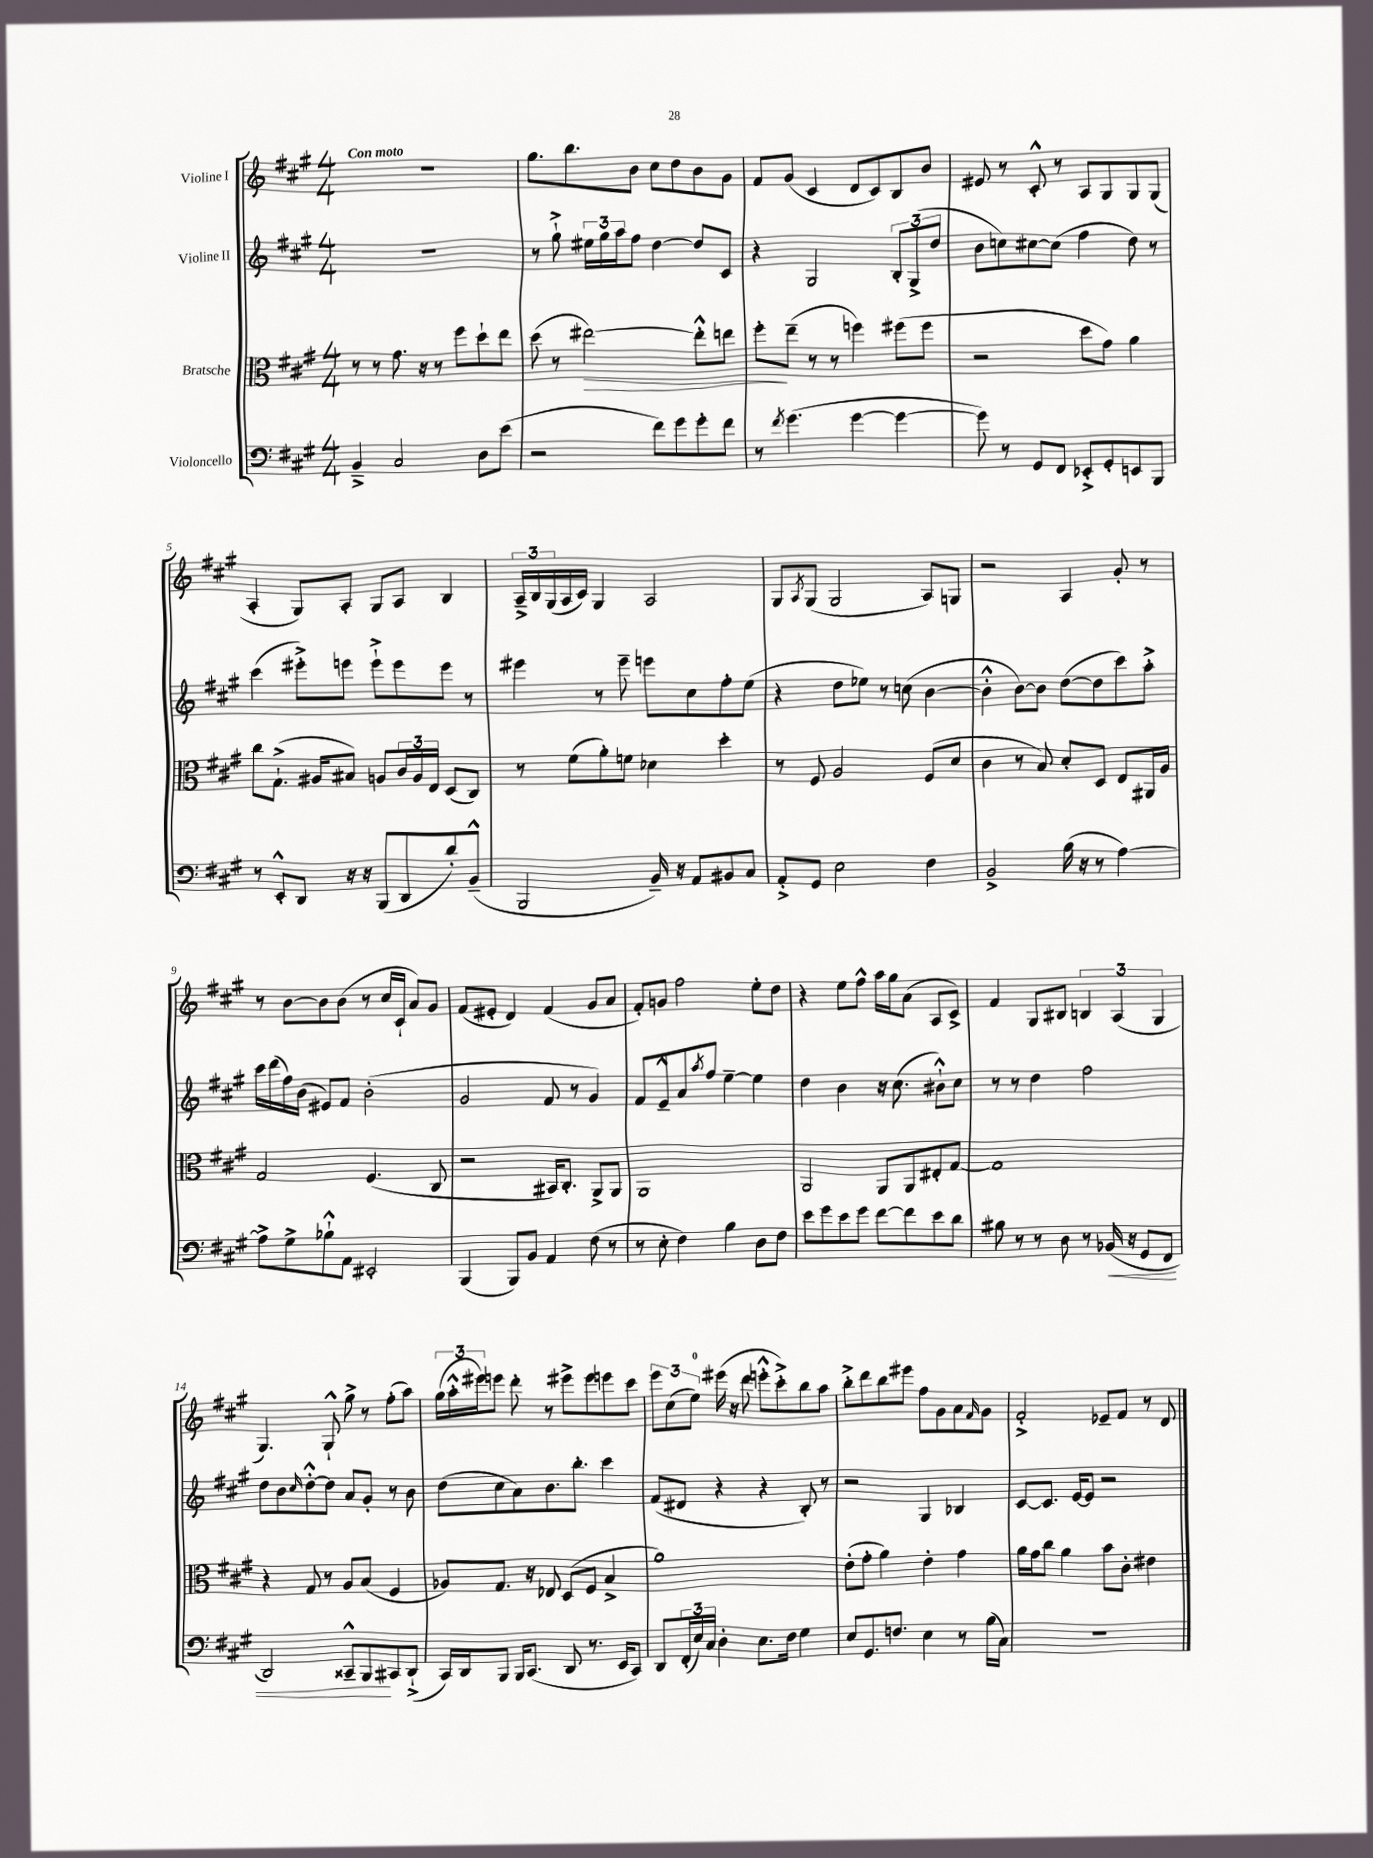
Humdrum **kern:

**kern	**dynam	**kern	**dynam	**kern	**kern
*part4	*part4	*part3	*part3	*part2	*part1
*staff4	*staff4	*staff3	*staff3	*staff2	*staff1
*I"Violoncello	*	*I"Bratsche	*	*I"Violine II	*I"Violine I
*clefF4	*	*clefC3	*	*clefG2	*clefG2
*k[f#c#g#]	*	*k[f#c#g#]	*	*k[f#c#g#]	*k[f#c#g#]
*M4/4	*	*M4/4	*	*M4/4	*M4/4
=1	=1	=1	=1	=1	=1
!	!	!	!	!	!LO:TX:a:B:t=Con moto
4BB~^/	.	8r	.	1r	1r
.	.	8r	.	.	.
2C#/	.	8.g#\	.	.	.
.	.	16r	.	.	.
.	.	8r	.	.	.
.	.	8ff#\L	.	.	.
8D\L	.	8dd`\	.	.	.
(8e\J	.	8ee\J	.	.	.
=2	=2	=2	=2	=2	=2
2r	.	(8dd\	.	8r	8.gg#\L
.	.	8r	.	8gg#`^\	.
.	.	.	.	.	8.bb\
!	!	!	!LO:HP:b	!	!
.	.	[2ee#X\)	>	24ee#X\LL	.
.	.	.	.	24gg#\	.
.	.	.	.	24aa\J	.
.	.	.	.	8ff#\J	8b\J
8f#\L)	.	.	.	[4dd\	8cc#\L
8g#\	.	.	.	.	8dd\
8g#'\	.	8ee#'^^\L]	.	8dd/L]	8b\
8f#\J	.	8een\J	.	8c#/J	8g#\J
=3	=3	=3	=3	=3	=3
8r	.	8ff#'\L	.	4r	8f#/L
8qf#/	.	.	.	.	.
(4.g#\	.	(8ee~\J	]	.	(8g#/J
.	.	8r	.	2G#/	4c#/
.	.	8r	.	.	.
[4g#\	.	4ffn\)	.	.	8d/L
.	.	.	.	.	8c#/)
4g#\_	.	(8ff#X\L	.	12B'/L	8B/
.	.	.	.	(12G#^/	.
.	.	8ff#\J	.	.	8b/J
.	.	.	.	12dd/J	.
=4	=4	=4	=4	=4	=4
8g#\])	.	2r	.	8b\L	8e#X/
8r	.	.	.	8ccn\)	8r
8GG#/L	.	.	.	[8cc#X\	8c#'^^/
8FF#/J	.	.	.	(8cc#\J]	8r
8EE-X'^/L	.	8dd\L	.	4ff#\	8A/L
8GG#'/	.	8g#\J)	.	.	8G#/
8EEn/	.	4a\	.	8dd\)	8G#/
8BBB/J	.	.	.	8r	(8G#/J
!!LO:LB:g=z
=5	=5	=5	=5	=5	=5
8r	.	8cc#\L	.	(4ccc#\	4A'/
8EE'^^/L	.	(8.G#`^\J	.	.	.
8DD/J	.	.	.	8eee#X'^\L)	8G#/L)
.	.	16A#X/KL	.	.	.
16r	.	8B#X/J)	.	8eeen\J	8A'/J
16r	.	.	.	.	.
(8BBB/L	.	8An/L	.	8eee`^\L	8G#/L
8DD/	.	24c#/L	.	8eee\	8A/J
.	.	24A/	.	.	.
.	.	24E/JJ	.	.	.
8d'/)	.	(8D/L	.	8eee\J	4B/
(8BB~^^/J	.	8C#/J)	.	8r	.
=6	=6	=6	=6	=6	=6
2BBB/	.	8r	.	4eee#X\	24A~^/LL
.	.	.	.	.	24B/
.	.	.	.	.	(24G#/
.	.	(8f#\L	.	.	16A/
.	.	.	.	.	16c#/JJ)
.	.	8a'\)	.	8r	4G#/
.	.	8fn\J	.	8eee#~\	.
16BB~/)	.	4d-X\	.	8eeen\L	2A/
16r	.	.	.	.	.
8AA/L	.	.	.	8cc#\	.
8BB#X/	.	4dd'\	.	8ff#'\	.
8C#/J	.	.	.	(8ee\J	.
=7	=7	=7	=7	=7	=7
8AA'^/L	.	8r	.	4r	8G#/L
.	.	.	.	.	8qA/
8GG#/J	.	8F#/	.	.	(8G#/J
2E\	.	2A/	.	8dd\L	2G#/
.	.	.	.	8ee-X\J)	.
.	.	.	.	8r	.
.	.	.	.	(8ccn\	.
4F#\	.	(8F#/L	.	[4b\	8A/L)
.	.	8d/J	.	.	8Gn/J
=8	=8	=8	=8	=8	=8
2BB^/	.	4c#\	.	4b'^^\]	2r
.	.	8r	.	[8b\L)	.
.	.	8B/)	.	8b\J]	.
(16B\	.	8d'/L	.	([8dd\L	4A/
16r	.	.	.	.	.
8r	.	8D/J	.	8dd\]	.
[4A\)	.	8E/L	.	8ccc#\)	8g#'/
.	.	16AA#X/L	.	8aa'^\J	8r
.	.	16A/JJ	.	.	.
!!LO:LB:g=z
=9	=9	=9	=9	=9	=9
8A^\L]	.	2G#/	.	16ccc#\LL	8r
.	.	.	.	(16ddd\	.
8G#^\	.	.	.	16ff#\)	[8b\L
.	.	.	.	(16b\JJ	.
8B-X`^^\	.	.	.	8e#X/L)	8b\]
8AA\J	.	.	.	8f#/J	(8b\J
2EE#X'/	.	(4.F#/	.	(2b'\	8r
.	.	.	.	.	16cc#/LL
.	.	.	.	.	16c#`/JJ
.	.	.	.	.	8a/L)
.	.	8C#/	.	.	8g#/J
=10	=10	=10	=10	=10	=10
(4BBB/	.	2r	.	2g#/	(8f#/L
.	.	.	.	.	8e#X'/J
8BBB/L)	.	.	.	.	4d/)
8BB/J	.	.	.	.	.
4AA/	.	16BB#X/KL)	.	8f#/	(4f#/
.	.	8.C#'/J	.	.	.
.	.	.	.	8r	.
(8F#\	.	8AA^/L	.	4g#/)	8g#/L
8r	.	8AA/J	.	.	8a/J
=11	=11	=11	=11	=11	=11
8r	.	1AA	.	8f#/L	8f#'/L)
8E'\	.	.	.	8e~^^/	8gn/J
4F#\)	.	.	.	8a/	2ff#\
.	.	.	.	8qaa/	.
.	.	.	.	8ff#/J	.
4B\	.	.	.	[4ee~\	.
8D\L	.	.	.	4ee\]	8ee'\L
8F#\J	.	.	.	.	8dd\J
=12	=12	=12	=12	=12	=12
8e\L	.	2AA/	.	4dd\	4r
8g#\	.	.	.	.	.
8e\	.	.	.	4b\	8ee\L
8g#\J	.	.	.	.	8ff#^^\J
[8f#\L	.	8AA/L	.	16r	16aa\LL
.	.	.	.	(8.cc#\	16gg#\J
8f#\]	.	8AA/	.	.	(8a\J
8e\	.	8E#X'/	.	8b#X`^^\L)	8A/L
8d\J	.	[8G#/J	.	8cc#\J	8c#^/J)
=13	=13	=13	=13	=13	=13
8B#X\	.	1G#]	.	8r	4f#/
8r	.	.	.	8r	.
8r	.	.	.	4dd\	8G#/L
8D\	.	.	.	.	8B#X/J
8r	.	.	.	2ff#\	6Bn/
!	!LO:HP:b	!	!	!	!
(16BB-X/	<	.	.	.	.
.	.	.	.	.	(6A/
16r	.	.	.	.	.
8GG#/L	.	.	.	.	.
.	.	.	.	.	6G#/
8FF#/J	.	.	.	.	.
!!LO:LB:g=z
=14	=14	=14	=14	=14	=14
2DD/)	.	4r	.	8dd\L	4.G#/)
.	.	.	.	8b\	.
.	.	.	.	16qqcc#/	.
.	.	8G#/	.	[8dd'^^\	.
.	.	8r	.	8dd\J]	8G#`^^/
8CC##X~^^/L	.	8A/L	.	8a/L	8gg#^\
8BBB/	.	(8B/J	.	8g#'/J	8r
8CC#X/	[	4F#/	.	8r	(8ff#'\L
(8DD`^/J	.	.	.	8b\	8aa\J)
=15	=15	=15	=15	=15	=15
16CC#/LL)	.	8A-X/L)	.	(8dd\L	(24gg#\LL
.	.	.	.	.	24aa'^^\
16DD/J	.	.	.	.	.
.	.	.	.	.	24eee#X\J)
8BBB/J	.	8.G#/J	.	8cc#\	8eeen\J
16BBB/KL	.	.	.	8a\)	8ddd'\
(8.CC#/J	.	16r	.	.	.
.	.	8E-X/	.	8.b\	8r
8DD/	.	(8D/L	.	.	8eee#X^\L
.	.	.	.	8.bb'\J	.
8.r	.	8F#/J	.	.	8eee#\
.	.	4B^/	.	4ccc#\	8eeen\
16EE/KL	.	.	.	.	.
8CC#/J)	.	.	.	.	8ccc#\J
=16	=16	=16	=16	=16	=16
8DD/L	.	1a)	.	(8f#/L	12eee\L
.	.	.	.	.	(12cc#\
(24FF#'/L	.	.	.	8d#X/J	.
24E/)	.	.	.	.	12ee\J)
24C#/JJ	.	.	.	.	.
4D'\	.	.	.	4r	(16eee#X\
.	.	.	.	.	16r
.	.	.	.	.	8ddd\
8.E\L	.	.	.	4r	8eeen'^^\L
.	.	.	.	.	8ccc#'^\)
16F#\Jk	.	.	.	.	.
4G#\	.	.	.	8B'/)	8bb\
.	.	.	.	8r	8aa\J
=17	=17	=17	=17	=17	=17
8E/L	.	(8e'\L	.	2r	8bb'^\L
8.GG#/	.	8g#'\J	.	.	8ddd\
.	.	4a\)	.	.	8bb\
8.Fn/J	.	.	.	.	.
.	.	.	.	.	8eee#X\J
4E\	.	4e'\	.	4G#/	8ff#\L
.	.	.	.	.	8g#\
8r	.	4g#\	.	4B-X/	8a\
.	.	.	.	.	16qqf#/
(16B\LL	.	.	.	.	8g#\J
16C#\JJ)	.	.	.	.	.
=18	=18	=18	=18	=18	=18
1r	.	16a\LL	.	[8c#/L	2f#'^/
.	.	16g#\J	.	.	.
.	.	8cc#\J	.	8.c#/J]	.
.	.	4a\	.	.	.
.	.	.	.	[16e/KL	.
.	.	.	.	8e/J]	.
.	.	8b\L	.	2r	8e-X~/L
.	.	8c#'\J	.	.	8f#/J
.	.	4e#X\	.	.	8r
.	.	.	.	.	8d/
==	==	==	==	==	==
*-	*-	*-	*-	*-	*-
